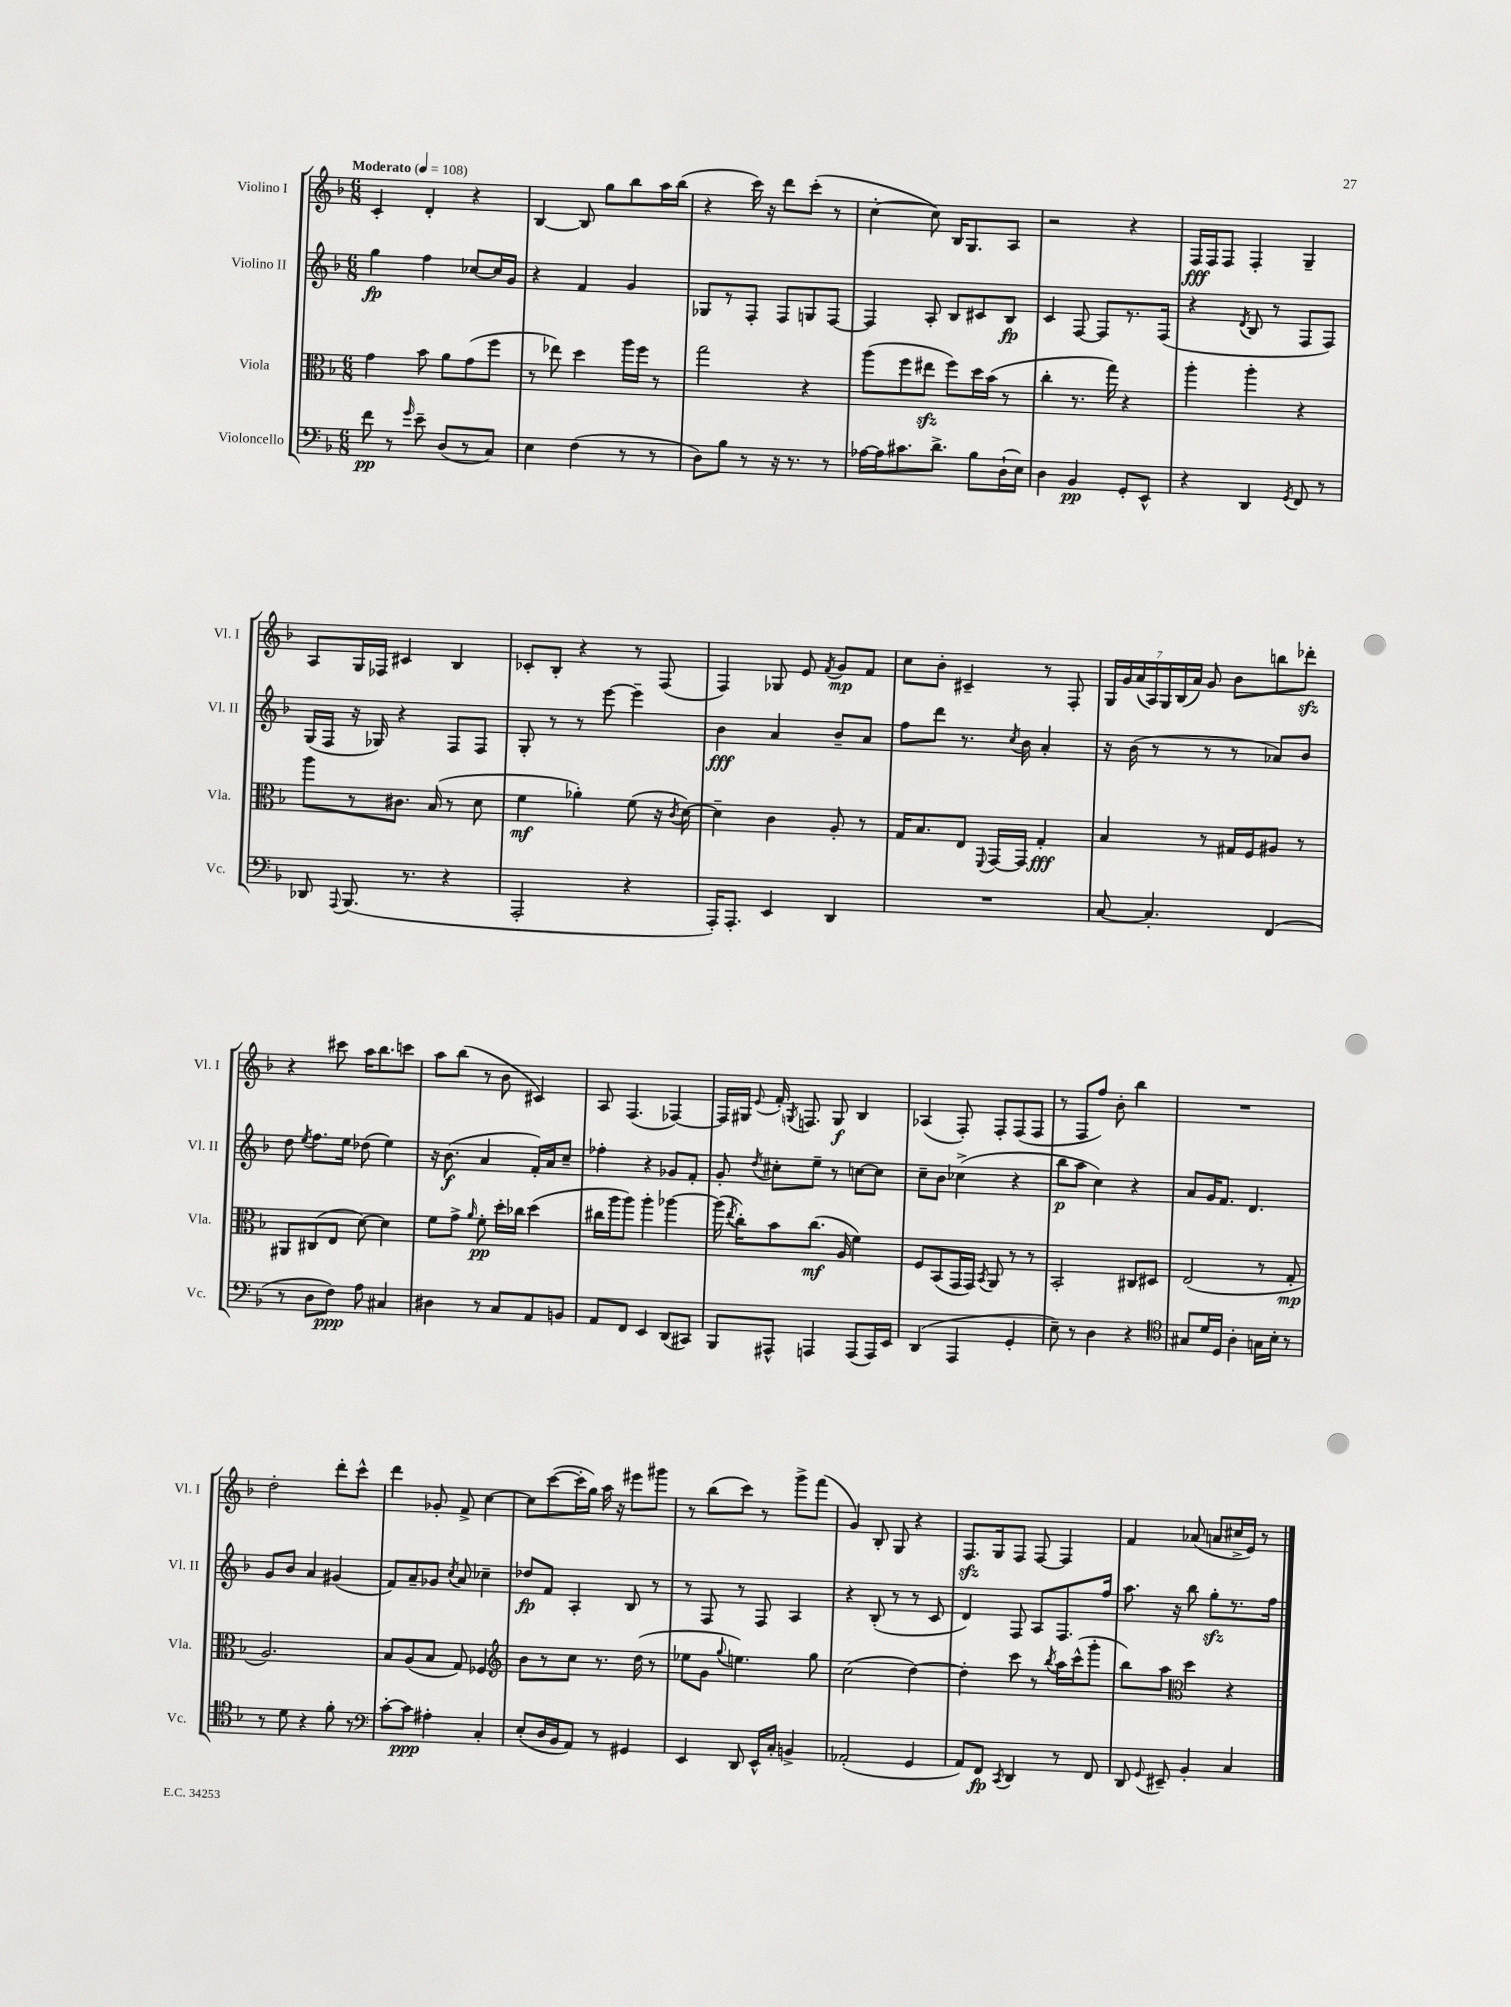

**kern	**kern	**kern	**kern
*staff4	*staff3	*staff2	*staff1
*clefF4	*clefC3	*clefG2	*clefG2
*k[b-]	*k[b-]	*k[b-]	*k[b-]
*M6/8	*M6/8	*M6/8	*M6/8
*MM108	*MM108	*MM108	*MM108
8f	4g	4gg	4c'
8r	.	.	.
16qqg	.	.	.
8e~	8b-	4ff	4d'
(8D	8a	.	.
8r	(8g	[8cc-	4r
8C)	8ff	16cc-]	.
.	.	16g	.
=	=	=	=
4E	8r	4r	[4B-
.	8ee-)	.	.
(4F	4dd	4f	8B-]
.	.	.	8gg
8r	16aa	4g	8bb-
.	16ff	.	.
8r	8r	.	16aa
.	.	.	(16bb-
=	=	=	=
8D)	2gg	8G-	4r
8B-	.	8r	.
8r	.	8F'	16ccc)
.	.	.	16r
16r	.	8F	8ddd
8.r	.	.	.
.	4r	8G	(8ccc'
8r	.	[8F	8r
=	=	=	=
[16A-	(8aa	4F]	[4cc'
16A-]	.	.	.
8.c#	8ff	.	.
.	8ee#	8A'	8cc])
8.d^	.	.	.
.	8ff)	8B-	16B-
.	.	.	8.G
8B-	16dd	8c#	.
.	(16b-	.	.
(16D`	8r	8B-	8A
16E)	.	.	.
=	=	=	=
4D	4cc'	4c	2r
4BB-	8.r	[8F	.
.	.	8F]	.
.	16gg)	.	.
8GG'	4r	8.r	4r
8EE^^	.	.	.
.	.	(16F	.
=	=	=	=
4r	4aa'	4r	16F
.	.	.	16F
.	.	.	8F
.	.	8qd	.
4DD	4aa'	8B-	4F'
.	.	8r	.
8qGG	.	.	.
8FF	4r	8F	4G~
8r	.	8F)	.
=	=	=	=
8DD-	8aa	(16G	8A
.	.	16F	.
8qqAAA	.	.	.
(8.BBB-	8r	16r	16G
.	.	16G-)	16F-
.	8.c#	4r	4c#
8.r	.	.	.
.	(16B-	.	.
4r	8r	8F	4B-
.	8d	8F	.
=	=	=	=
2AAA'	4f	8G'	8c-'
.	.	8r	8B-'
.	4a-')	8r	4r
.	.	[8eee	.
4r	(8f	4eee~]	8r
.	16r	.	(8F
.	8qc	.	.
.	[16d)	.	.
=	=	=	=
16AAA')	4d~]	4b-	4F)
8.AAA'	.	.	.
4EE	4c	4a	8G-
.	.	.	8e
.	.	.	8qf
4DD	8A'	8b-~	8g
.	8r	8a	8f
=	=	=	=
2.r	16G	8ff	8cc
.	8.B-	.	.
.	.	8ddd	8b-'
.	8E	8.r	4c#~
.	8qqFF	.	.
.	[16GG	.	.
.	.	8qcc	.
.	16GG]	16b-	.
.	4G'	4a'	8r
.	.	.	8F'
=	=	=	=
[8C	4B-	16r	28G
.	.	.	28g
.	.	(16b-	.
.	.	.	(28a
.	.	.	28A)
4.C']	.	8r	.
.	.	.	28G
.	.	.	(28B-
.	.	.	28a)
.	8r	8r	8g
.	16G#	8r	8b-
.	16F	.	.
(4FF	8A#	8a-)	8bb
.	8r	8b-	8ddd-'
=	=	=	=
8r	8AA#	8dd	4r
.	.	8qee	.
8D	(8C#	8.ff	.
8F)	8E	.	8ccc#
.	.	16ee	.
8A	[8d)	(8dd-	16aa
.	.	.	8.bb-
4C#	4d]	4ee)	.
.	.	.	8ccc
=	=	=	=
4D#	8f	16r	8aa
.	.	(8.b-	.
.	8g^	.	(8bb-
.	16qqa	.	.
8r	8f'	4a	8r
8C	16dd'	.	8b-
.	16cc-	.	.
8AA	(4dd	16f')	4c#)
.	.	16a	.
8BB	.	8cc~	.
=	=	=	=
8AA	16cc#	4ff-'	8A
.	16aa	.	.
8FF	8aa)	.	(4.F
4EE	4aa'	4r	.
(8DD	[4aa-	8g-	[4F-)
8CC#)	.	8f'	.
=	=	=	=
8BBB-	(16aa-]	8g'	16F-]
.	8qee	.	.
.	16cc')	.	16G#
.	.	8qdd	8qqe
8AAA#^^	8b-	8cc#'	16f'
.	.	.	8qG
.	.	.	8.F
4AAA	(8.cc	8ee~	.
.	.	8r	8G
.	16A	.	.
(8AAA	4f)	[8cc	4B-
16AAA)	.	8cc]	.
16EE	.	.	.
=	=	=	=
(4DD	8F	8cc~	(4A-
.	(8BB-	8b-	.
4AAA	16GG	(4cc-^	8F')
.	16GG)	.	.
.	8qBB-	.	.
.	8AA	.	8F'
4GG'	8r	4r	(8F
.	8r	.	8F
=	=	=	=
8E~)	2BB-'	8bb-	8r
8r	.	8aa	8F
4D	.	4cc)	8ff)
.	.	.	8b-'
4r	8C#	4r	4bb-
.	8D#	.	.
=	=	=	=
*clefC4	*	*	*
8G#	(2E	8a	2.r
16d	.	16g	.
16D	.	8.f	.
4A'	.	.	.
.	.	4.d	.
16G	8r	.	.
16B-'	.	.	.
8r	8G'	.	.
=	=	=	=
8r	2.A)	8g	2dd'
8d	.	8b-	.
4r	.	4a	.
8f'	.	(4g#	8ddd'
8r	.	.	8ccc^^
=	=	=	=
*clefF4	*	*	*
[8c'	8B-	8f)	4ddd
8c]	(8A	8a~	.
4A#'	8B-	8g-	8g-'
.	.	8qcc	.
.	8G)	8a	8f^
4C'	4F-	4cc-~	[4cc
=	=	=	=
*	*clefG2	*	*
(8E'	8b-	8dd-	8cc]
16D	8r	8f	([8ccc
16BB-	.	.	.
8AA)	8cc	4A'	16ccc']
.	.	.	16gg)
8r	8.r	.	16aa
.	.	.	16r
4GG#	.	8B-	8eee#
.	(16dd	.	.
.	8r	8r	8ggg#
=	=	=	=
4EE	8ee-	8r	8r
.	8g	8F	(8bb-
.	8qqgg	.	.
8DD	4.ee)	8r	8ccc)
16EE^^	.	8F	8r
16C'	.	.	.
4BB^	.	4A	8ggg^
.	8gg	.	(8fff
=	=	=	=
(2AA-'	(2cc	4r	4g)
.	.	(8B-'	8B-'
.	.	8r	8G
4GG	[4dd)	8r	4r
.	.	8c	.
=	=	=	=
8AA)	4dd']	4d)	8.F
8FF	.	.	.
.	.	.	16G
8qCC	.	.	.
4DD	8ccc	8F	8F
.	8r	8A	[8F
.	8qbb-	.	.
8r	16aa	8.F	4F]
.	(16ccc^^	.	.
8FF	8ggg'	.	.
.	.	16ff	.
=	=	=	=
8DD	8bb-)	8.aa	4f
8qqGG	.	.	.
8EE#~	8aa	.	.
.	.	16r	.
*	*clefC3	*	*
4BB-'	4dd	8bb-	(8a-
.	.	8gg'	8a
4C	4r	8.r	16cc#^
.	.	.	16e)
.	.	.	8r
.	.	16ff	.
==	==	==	==
*-	*-	*-	*-
